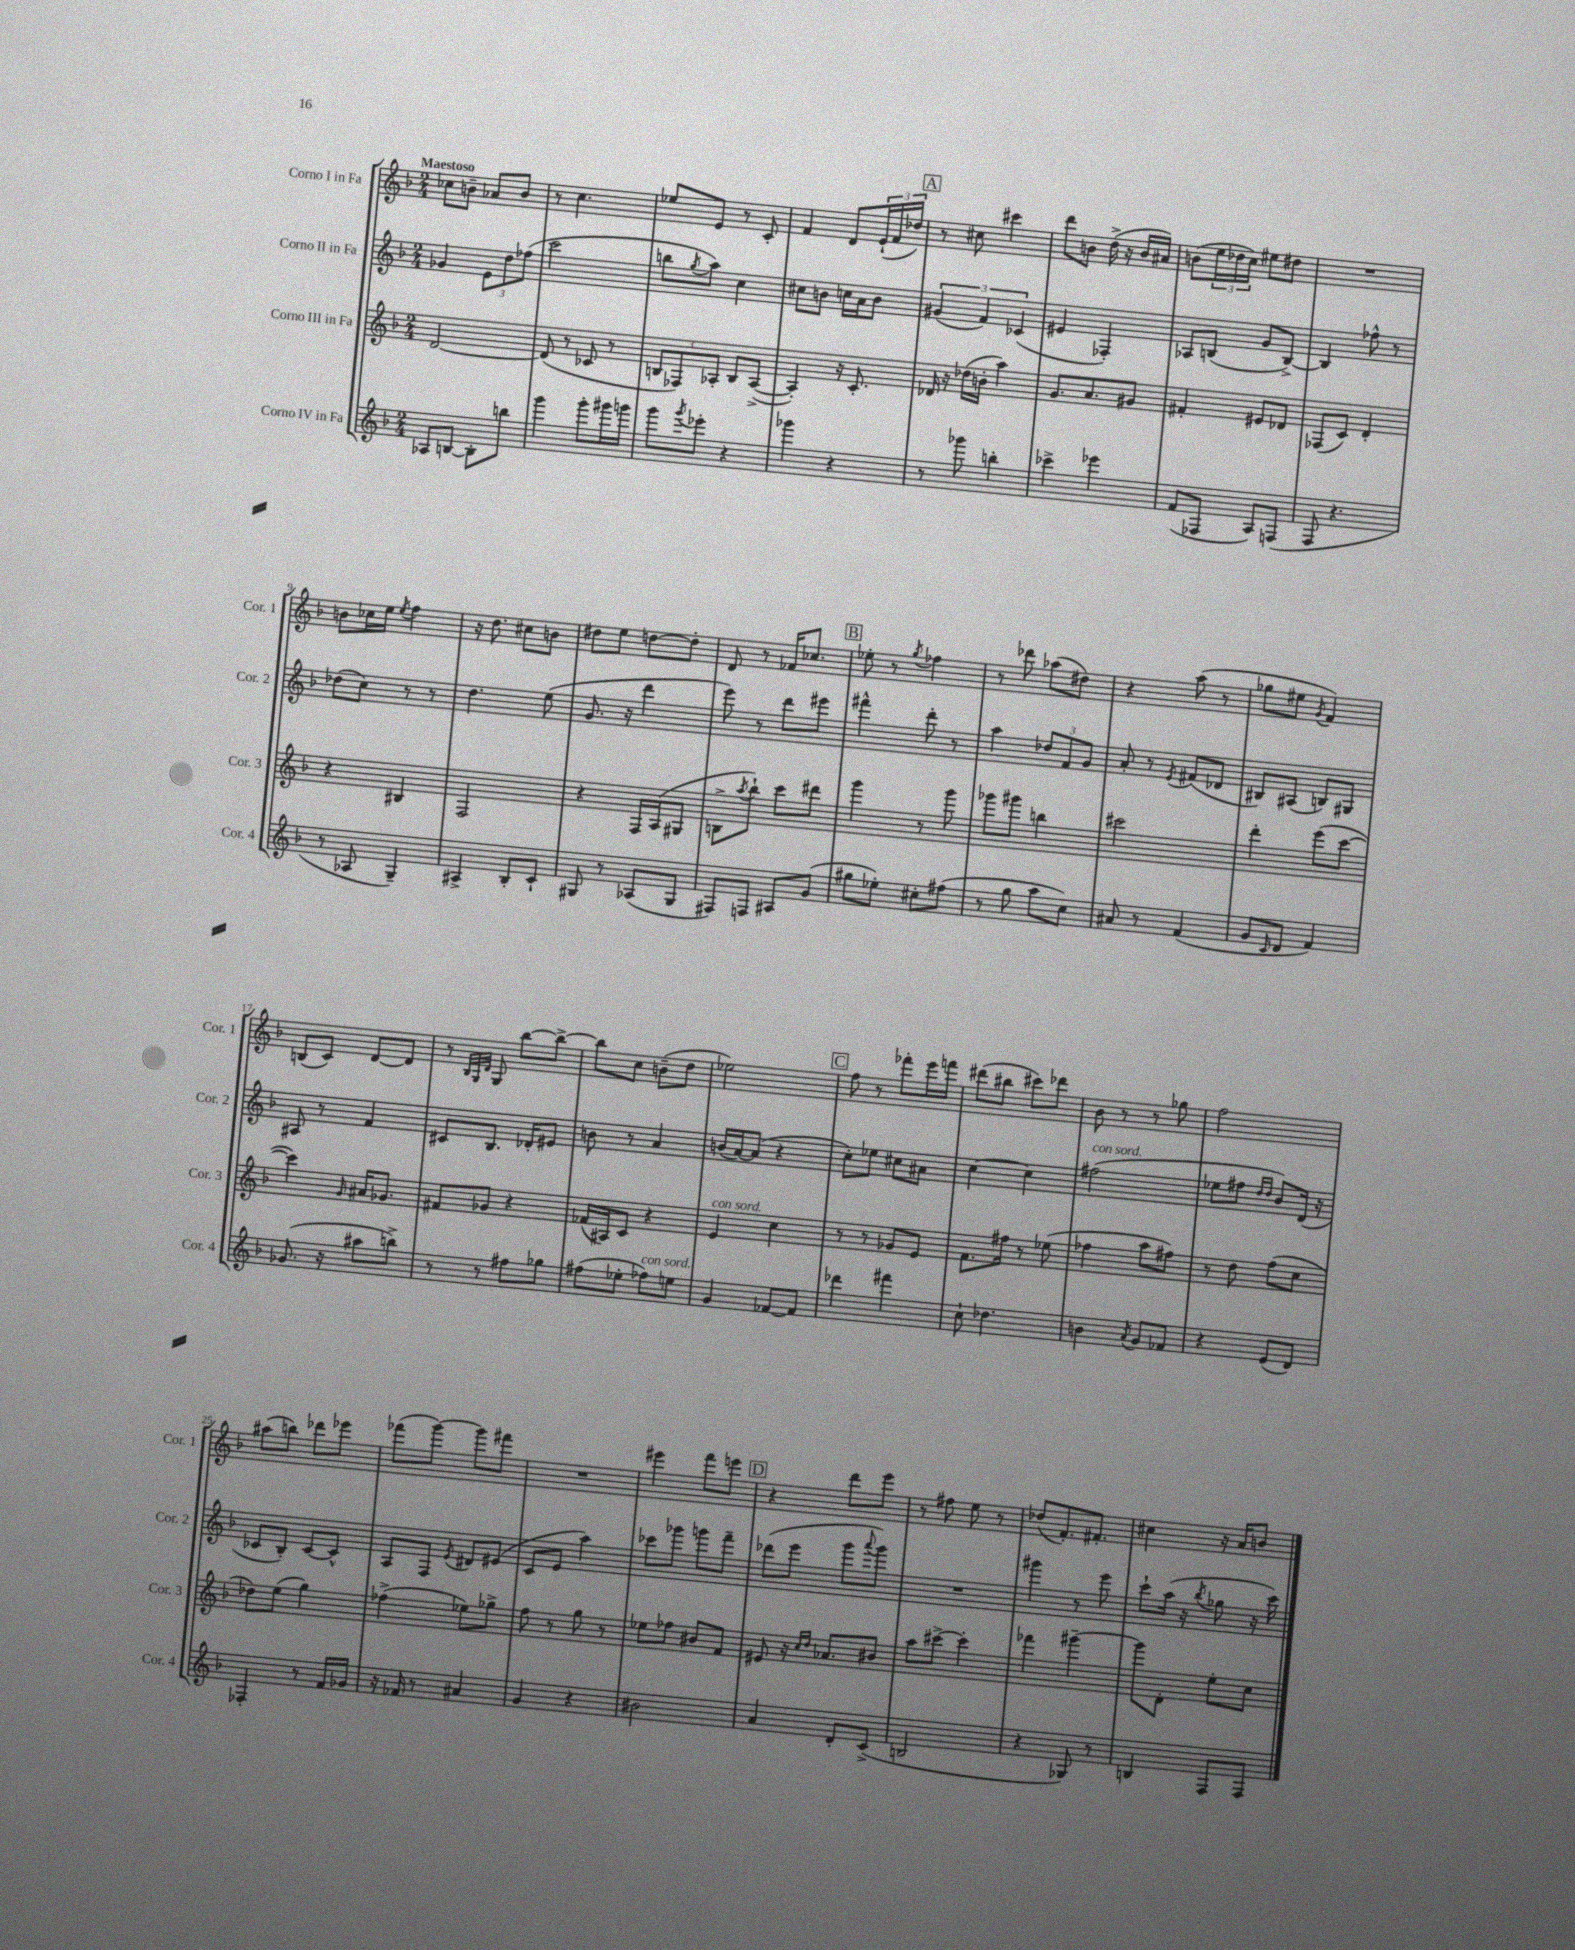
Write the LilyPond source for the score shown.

<<
\new StaffGroup <<
\new Staff = "s0" \with { instrumentName = "Corno I in Fa" shortInstrumentName = "Cor. 1" } {
    \clef treble \key f \major \numericTimeSignature \time 2/4 \tempo "Maestoso"
    ces''8 b'8-- aes'8 b'8 |
    r8 c''4. |
    ees''8 e'8 r8 c'8-. |
    f'4 d'8 \tuplet 3/2 { e'16-!( f'16 des''16) } |
    \mark \markup { \box "A" } r8 cis''8 cis'''4 |
    d'''8 b'8 d''16->( r16 b'16 ais'16) |
    b'8( \tuplet 3/2 { e''16 des''16 c''16) } eis''8 dis''8 |
    R2 |
    b'8 ces''16 e''16 \acciaccatura { e''8 } f''4 |
    r16 d''8. cis''8 b'8 |
    dis''8 e''8 d''8~ d''8-. |
    d'8 r8 fes'16 ces''8. |
    \mark \markup { \box "B" } ees''8-. r8 \acciaccatura { g''8 } fes''4 |
    r8 des'''8 aes''8( dis''8) |
    r4 a''8( r8 |
    ges''8 eis''8 \acciaccatura { g'8 } f'4) |
    b8( c'8) d'8~ d'8 |
    r8 \grace { bes32 g32 d'32 } g8 bes''8~ bes''8~-> |
    bes''8 c''8 b'8--( d''8 |
    ees''2) |
    \mark \markup { \box "C" } f''8 r8 fes'''8-. e'''16 f'''16 |
    dis'''8( bis''8 cis'''8) des'''8 |
    bes'8 r8 r8 ges''8 |
    f''2 |
    ais''8( b''8) des'''8 ees'''8 |
    fes'''8( g'''8~) g'''8 fis'''8 |
    R2 |
    eis'''4 f'''8 e'''8 |
    \mark \markup { \box "D" } r4 d'''8 e'''8 |
    r8 fis''8 e''8 r8 |
    des''8( f'8.-.) fis'8.-. |
    cis''4 r16 a'16 b'8 \bar "|." |
}
\new Staff = "s1" \with { instrumentName = "Corno II in Fa" shortInstrumentName = "Cor. 2" } {
    \clef treble \key f \major \numericTimeSignature \time 2/4
    ges'4 \tuplet 3/2 { e'8 d''8 fes''8( } |
    c'''2 |
    b''8 \acciaccatura { g''8 } a''8) c''4 |
    cis''8 b'8 c''16 a'16 b'8 |
    \mark \markup { \box "A" } \tuplet 3/2 { gis'4( f'4) ces'4( } |
    eis'4 fes4-.) |
    aes8 b8( g'8 b8~->) |
    b4 fes''8-^ r8 |
    des''8( c''8) r8 r8 |
    d''4. e''8( |
    g'8. r16 d'''4 |
    e'''8) r8 d'''8 eis'''8 |
    \mark \markup { \box "B" } fis'''4-^ d'''8-. r8 |
    a''4 \tuplet 3/2 { des''8 f'8 g'8 } |
    a'8-. r8 \acciaccatura { e'8 } fis'8( des'8 |
    bis8) ais8( b8) gis8 |
    ais8 r8 f'4 |
    cis'8 bes8. des'16-. eis'8 |
    b'8 r8 a'4 |
    b'16( a'16~) a'8( r4 |
    \mark \markup { \box "C" } c''8-.) ees''8 cis''8 ais'8 |
    c''4~ c''4 |
    fis''2^\markup { \italic "con sord." }( |
    ees''8 fis''8 \grace { d''16 d''16 } bes'8) d'16( r16 |
    ces'8 bes8-.) ces'8~ ces'8-^ |
    a8 f8 \acciaccatura { e'8 } dis'8 eis'8( |
    c'8 e'8 a''4) |
    ces'''8 ges'''8 g'''8 f'''8-- |
    \mark \markup { \box "D" } des'''8( e'''8 g'''8 \appoggiatura { a'''8 } g'''8) |
    R2 |
    gis'''4 r8 e'''8 |
    c'''8-! a''16( r16 \acciaccatura { bes''8 } ges''8 r16 c'''16) \bar "|." |
}
\new Staff = "s2" \with { instrumentName = "Corno III in Fa" shortInstrumentName = "Cor. 3" } {
    \clef treble \key f \major \numericTimeSignature \time 2/4
    d'2~ |
    d'8( r8 ces'8 r8 |
    \tuplet 3/2 { b8 fes8) aes8-. } b8 aes8~->( |
    aes4-.) r16 c'8.-. |
    \mark \markup { \box "A" } des'16 r16 des''16( b'16-. a''4) |
    g'8. a'8. gis'8 |
    fis'4-. eis'8 des'8 |
    fes8( c'8) d'4-. |
    r4 bis4 |
    f2 |
    r4 f16 a16( gis8 |
    b8-> \acciaccatura { a''8 } bes''8-!) c'''8 dis'''8 |
    \mark \markup { \box "B" } g'''4 r8 g'''8 |
    ges'''8 gis'''8 b''4 |
    cis'''2 |
    d'''4-. e'''8( c'''8~ |
    c'''4) \grace { g'16 } ais'16 ges'8. |
    fis'8 ges'8 r4 |
    fes'16( ais16) c'8 r4 |
    e'4^\markup { \italic "con sord." } c''4 |
    \mark \markup { \box "C" } r8 r8 ges'8 e'8 |
    f'8. fis''16 r8 ees''8( |
    fes''4 a''8 fis''8) |
    r8 d''8 f''8( c''8 |
    des''8) e''8( g''4) |
    fes''4->( ees''8) ges''8-> |
    f''8 r8 g''8 r8 |
    ees''8 fes''8 bis'8 f'8 |
    \mark \markup { \box "D" } eis'8 r16 \grace { c''16 d''16 } aes'8. bis'8 |
    a''8 cis'''8~-> cis'''4-. |
    fes'''4 gis'''4~-- |
    gis'''8 d'8-. e''8-. c''8 \bar "|." |
}
\new Staff = "s3" \with { instrumentName = "Corno IV in Fa" shortInstrumentName = "Cor. 4" } {
    \clef treble \key f \major \numericTimeSignature \time 2/4
    aes8 b8~ b8-. b''8 |
    g'''4 g'''8-. gis'''16 g'''16 |
    g'''8 \acciaccatura { g'''8 } ees'''8-. r4 |
    ges'''4 r4 |
    \mark \markup { \box "A" } r8 ges'''8 b''4-. |
    ces'''4-> ees'''4 |
    f'8( fes8 a8) f8( |
    f8 r4. |
    r8 aes8 g4--) |
    ais4-> bes8-. c'8-! |
    gis8 r8 aes8( gis8 |
    fis8) f8 ais8 g'8( |
    \mark \markup { \box "B" } gis''8 ees''8-.) cis''8-. fis''8( |
    r8 g''8 a''8 c''8) |
    ais'8 r8 f'4( |
    g'8 \grace { c'16 } d'8 f'4) |
    ges'8.( r16 ais''8 b''8->) |
    r8 r8 fis''8 ges''8 |
    fis''8( ees''8-. fes''8^\markup { \italic "con sord." }) e''8 |
    g'4 fes'8~ fes'8 |
    \mark \markup { \box "C" } des'''4 fis'''4 |
    c''8-! des''4. |
    b'4 \acciaccatura { a'8 } g'8 fes'8 |
    r4 e'8( d'8) |
    fes4-. r8 f'16 ges'16 |
    r16 fes'16 r8 ais'4 |
    g'4 r4 |
    bis'2 |
    \mark \markup { \box "D" } a'4 d'8-. c'8->( |
    b2 |
    r4 ges8) r8 |
    b4 f8 f8 \bar "|." |
}
>>
>>
